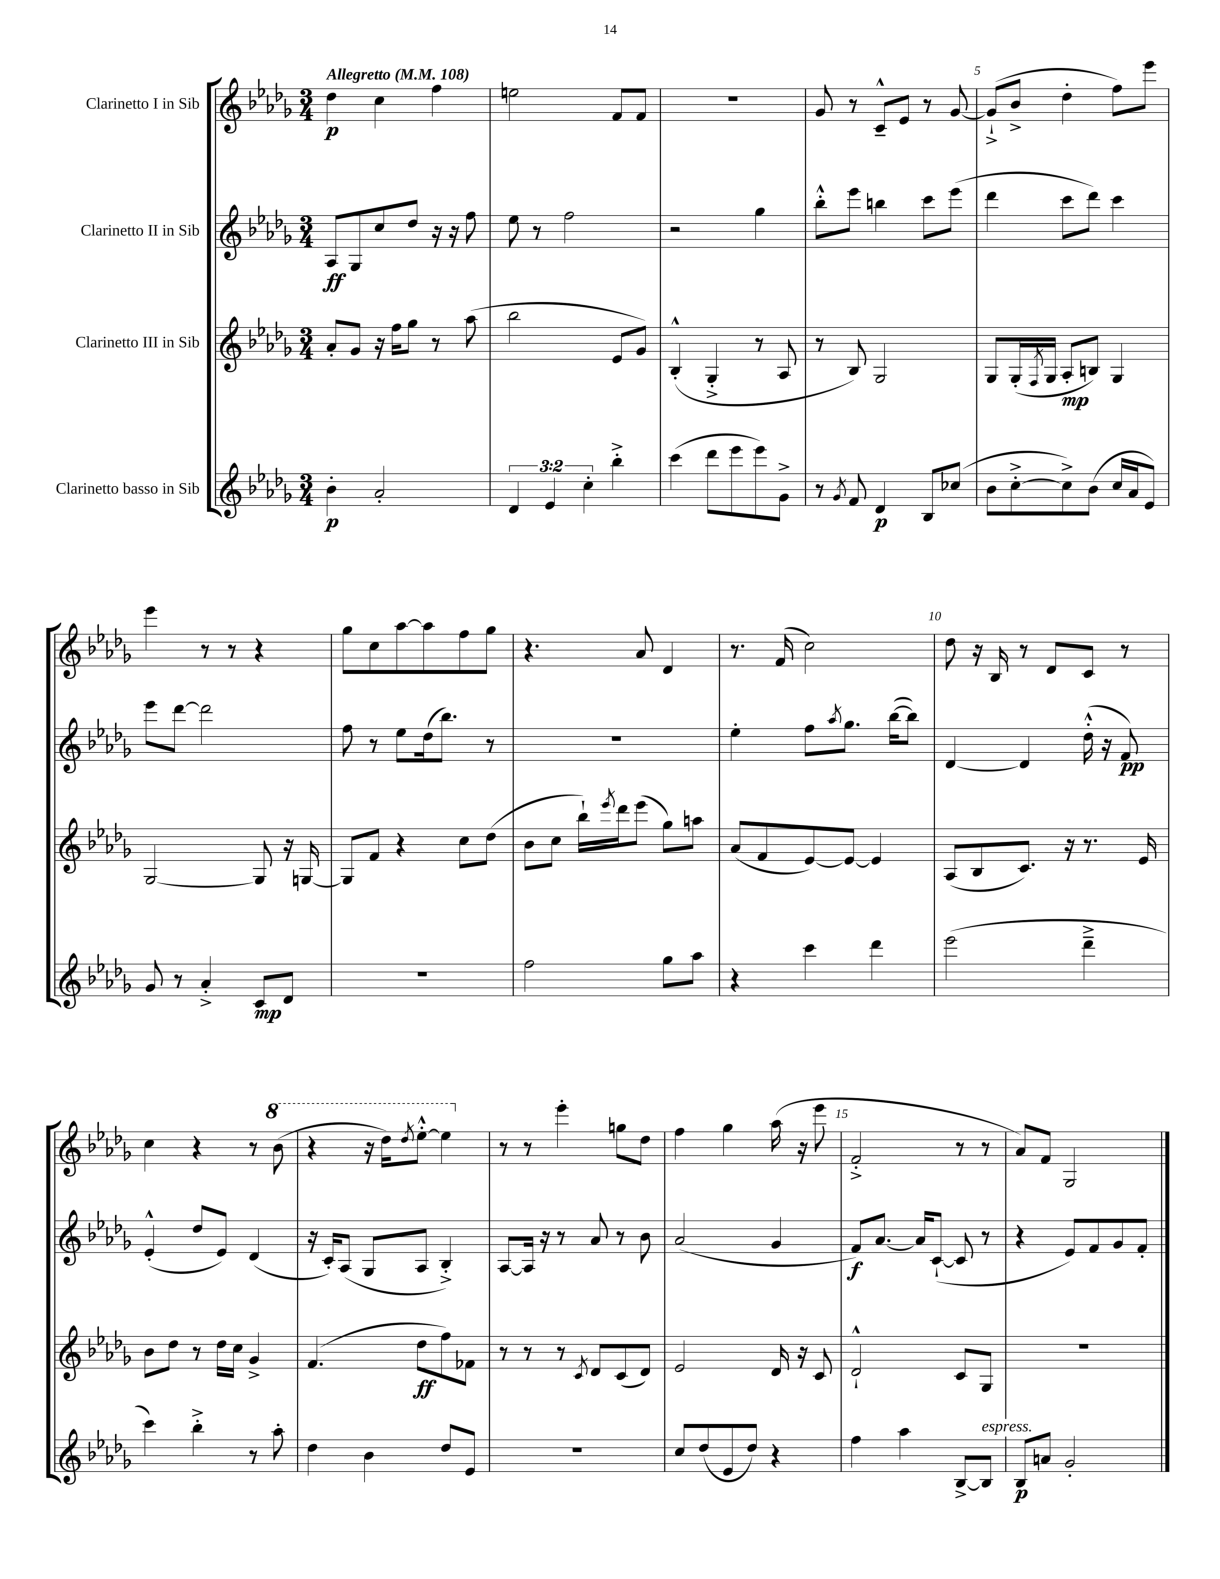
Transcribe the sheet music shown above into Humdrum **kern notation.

**kern	**dynam	**kern	**dynam	**kern	**dynam	**kern	**dynam
*part4	*part4	*part3	*part3	*part2	*part2	*part1	*part1
*staff4	*staff4	*staff3	*staff3	*staff2	*staff2	*staff1	*staff1
*I"Clarinetto basso in Sib	*	*I"Clarinetto III in Sib	*	*I"Clarinetto II in Sib	*	*I"Clarinetto I in Sib	*
*clefG2	*	*clefG2	*	*clefG2	*	*clefG2	*
*k[b-e-a-d-g-]	*	*k[b-e-a-d-g-]	*	*k[b-e-a-d-g-]	*	*k[b-e-a-d-g-]	*
*M3/4	*	*M3/4	*	*M3/4	*	*M3/4	*
*MM108	*	*MM108	*	*MM108	*	*MM108	*
=1	=1	=1	=1	=1	=1	=1	=1
!	!	!	!	!	!	!LO:TX:a:B:t=Allegretto	!
4b-'\	p	8a-'/L	.	8A-/L	ff	4dd-\	p
.	.	8g-/J	.	8G-/	.	.	.
2a-'/	.	16r	.	8cc/	.	4cc\	.
.	.	16ff\KL	.	.	.	.	.
.	.	8gg-\J	.	8dd-/J	.	.	.
.	.	8r	.	16r	.	4ff\	.
.	.	.	.	16r	.	.	.
.	.	(8aa-\	.	8ff\	.	.	.
=2	=2	=2	=2	=2	=2	=2	=2
6d-/	.	2bb-\	.	8ee-\	.	2een\	.
.	.	.	.	8r	.	.	.
6e-/	.	.	.	.	.	.	.
.	.	.	.	2ff\	.	.	.
6cc'\	.	.	.	.	.	.	.
4bb-'^\	.	8e-/L	.	.	.	8f/L	.
.	.	8g-/J)	.	.	.	8f/J	.
=3	=3	=3	=3	=3	=3	=3	=3
(4ccc\	.	(4B-'^^/	.	2r	.	2.r	.
8ddd-\L	.	4G-'^/	.	.	.	.	.
8eee-\	.	.	.	.	.	.	.
8eee-\)	.	8r	.	4gg-\	.	.	.
8g-^\J	.	8A-/	.	.	.	.	.
=4	=4	=4	=4	=4	=4	=4	=4
8r	.	8r	.	8bb-'^^\L	.	8g-/	.
8qg-/	.	.	.	.	.	.	.
8f/	.	8B-/)	.	8eee-\J	.	8r	.
4d-/	p	2G-/	.	4bbn\	.	8c~^^/L	.
.	.	.	.	.	.	8e-/J	.
8B-/L	.	.	.	8ccc\L	.	8r	.
(8cc-X/J	.	.	.	(8eee-\J	.	[8g-/	.
=5	=5	=5	=5	=5	=5	=5	=5
8b-\L	.	8G-/L	.	4ddd-\	.	(8g-`^/L]	.
[8cc'^\	.	(16G-'/L	.	.	.	8b-^/J	.
.	.	8qF/	.	.	.	.	.
.	.	16G-/JJ	.	.	.	.	.
8cc^\])	.	8A-'/L	mp	8ccc\L	.	4dd-'\	.
(8b-\J	.	8Bn/J)	.	8ddd-\J)	.	.	.
16cc/LL	.	4G-/	.	4ccc\	.	8ff\L)	.
16a-/J	.	.	.	.	.	.	.
8e-/J)	.	.	.	.	.	8eee-\J	.
!!LO:LB:g=z
=6	=6	=6	=6	=6	=6	=6	=6
8g-/	.	[2G-/	.	8eee-\L	.	4eee-\	.
8r	.	.	.	[8ddd-\J	.	.	.
4a-'^/	.	.	.	2ddd-\]	.	8r	.
.	.	.	.	.	.	8r	.
8c/L	mp	8G-/]	.	.	.	4r	.
8d-/J	.	16r	.	.	.	.	.
.	.	[16Gn/	.	.	.	.	.
=7	=7	=7	=7	=7	=7	=7	=7
2.r	.	8G/L]	.	8ff\	.	8gg-\L	.
.	.	8f/J	.	8r	.	8cc\	.
.	.	4r	.	8ee-\L	.	[8aa-\	.
.	.	.	.	(16dd-\k	.	8aa-\]	.
.	.	.	.	8.bb-\J)	.	.	.
.	.	8cc\L	.	.	.	8ff\	.
.	.	(8dd-\J	.	8r	.	8gg-\J	.
=8	=8	=8	=8	=8	=8	=8	=8
2ff\	.	8b-\L	.	2.r	.	4.r	.
.	.	8cc\J	.	.	.	.	.
.	.	16bb-`\LL)	.	.	.	.	.
.	.	8qeee-/	.	.	.	.	.
.	.	16ddd-\J	.	.	.	.	.
.	.	(8eee-\J	.	.	.	8a-/	.
8gg-\L	.	8gg-\L)	.	.	.	4d-/	.
8aa-\J	.	8aan\J	.	.	.	.	.
=9	=9	=9	=9	=9	=9	=9	=9
4r	.	(8a-/L	.	4ee-'\	.	8.r	.
.	.	8f/	.	.	.	.	.
.	.	.	.	.	.	(16f/	.
4ccc\	.	[8e-/)	.	8ff\L	.	2cc\)	.
.	.	.	.	8qaa-/	.	.	.
.	.	8e-/J_	.	8.gg-\J	.	.	.
4ddd-\	.	4e-/]	.	.	.	.	.
.	.	.	.	([16bb-\KL	.	.	.
.	.	.	.	8bb-\J])	.	.	.
=10	=10	=10	=10	=10	=10	=10	=10
(2eee-\	.	(8A-/L	.	[4d-/	.	8dd-\	.
.	.	8B-/	.	.	.	16r	.
.	.	.	.	.	.	16B-/	.
.	.	8.c/J)	.	4d-/]	.	8r	.
.	.	.	.	.	.	8d-/L	.
.	.	16r	.	.	.	.	.
4ddd-~^\	.	8.r	.	(16dd-'^^\	.	8c/J	.
.	.	.	.	16r	.	.	.
.	.	.	.	8f/)	pp	8r	.
.	.	16e-/	.	.	.	.	.
!!LO:LB:g=z
=11	=11	=11	=11	=11	=11	=11	=11
4ccc\)	.	8b-\L	.	(4e-'^^/	.	4cc\	.
.	.	8dd-\J	.	.	.	.	.
4bb-'^\	.	8r	.	8dd-/L	.	4r	.
.	.	16dd-\LL	.	8e-/J)	.	.	.
.	.	16cc\JJ	.	.	.	.	.
8r	.	4g-^/	.	(4d-/	.	8r	.
*	*	*	*	*	*	*8va	*
8aa-'\	.	.	.	.	.	(8bb-\	.
=12	=12	=12	=12	=12	=12	=12	=12
4dd-\	.	(4.f/	.	16r	.	4r	.
.	.	.	.	16c'/KL)	.	.	.
.	.	.	.	(8A-/J	.	.	.
4b-\	.	.	.	8G-/L	.	16r	.
.	.	.	.	.	.	16ddd-\KL)	.
.	.	.	.	.	.	8qddd-/	.
.	.	8dd-\L	ff	8A-/J	.	[8eee-'^^\J	.
8dd-/L	.	8ff\)	.	4B-'^/)	.	4eee-\]	.
8e-/J	.	8f-X\J	.	.	.	.	.
=13	=13	=13	=13	=13	=13	=13	=13
*	*	*	*	*	*	*X8va	*
2.r	.	8r	.	[8A-/L	.	8r	.
.	.	8r	.	16A-/Jk]	.	8r	.
.	.	.	.	16r	.	.	.
.	.	8r	.	8r	.	4eee-'\	.
.	.	8qc/	.	.	.	.	.
.	.	8d-/L	.	8a-/	.	.	.
.	.	(8c/	.	8r	.	8ggn\L	.
.	.	8d-/J)	.	8b-\	.	8dd-\J	.
=14	=14	=14	=14	=14	=14	=14	=14
8cc/L	.	2e-/	.	(2a-/	.	4ff\	.
(8dd-/	.	.	.	.	.	.	.
8e-/	.	.	.	.	.	4gg-\	.
8dd-/J)	.	.	.	.	.	.	.
4r	.	16d-/	.	4g-/	.	(16aa-\	.
.	.	16r	.	.	.	16r	.
.	.	8c/	.	.	.	8eee-\	.
=15	=15	=15	=15	=15	=15	=15	=15
4ff\	.	2d-`^^/	.	8f/L)	f	2f'^/	.
.	.	.	.	[8.a-/J	.	.	.
4aa-\	.	.	.	.	.	.	.
.	.	.	.	16a-/KL]	.	.	.
.	.	.	.	([8c`/J	.	.	.
[8B-^/L	.	8c/L	.	8c/]	.	8r	.
!LO:TX:a:i:t=espress.	!	!	!	!	!	!	!
8B-/J]	.	8G-/J	.	8r	.	8r	.
=16	=16	=16	=16	=16	=16	=16	=16
8B-/L	p	2.r	.	4r	.	8a-/L)	.
8an/J	.	.	.	.	.	8f/J	.
2g-'/	.	.	.	8e-/L)	.	2G-/	.
.	.	.	.	8f/	.	.	.
.	.	.	.	8g-/	.	.	.
.	.	.	.	8f'/J	.	.	.
==	==	==	==	==	==	==	==
*-	*-	*-	*-	*-	*-	*-	*-
